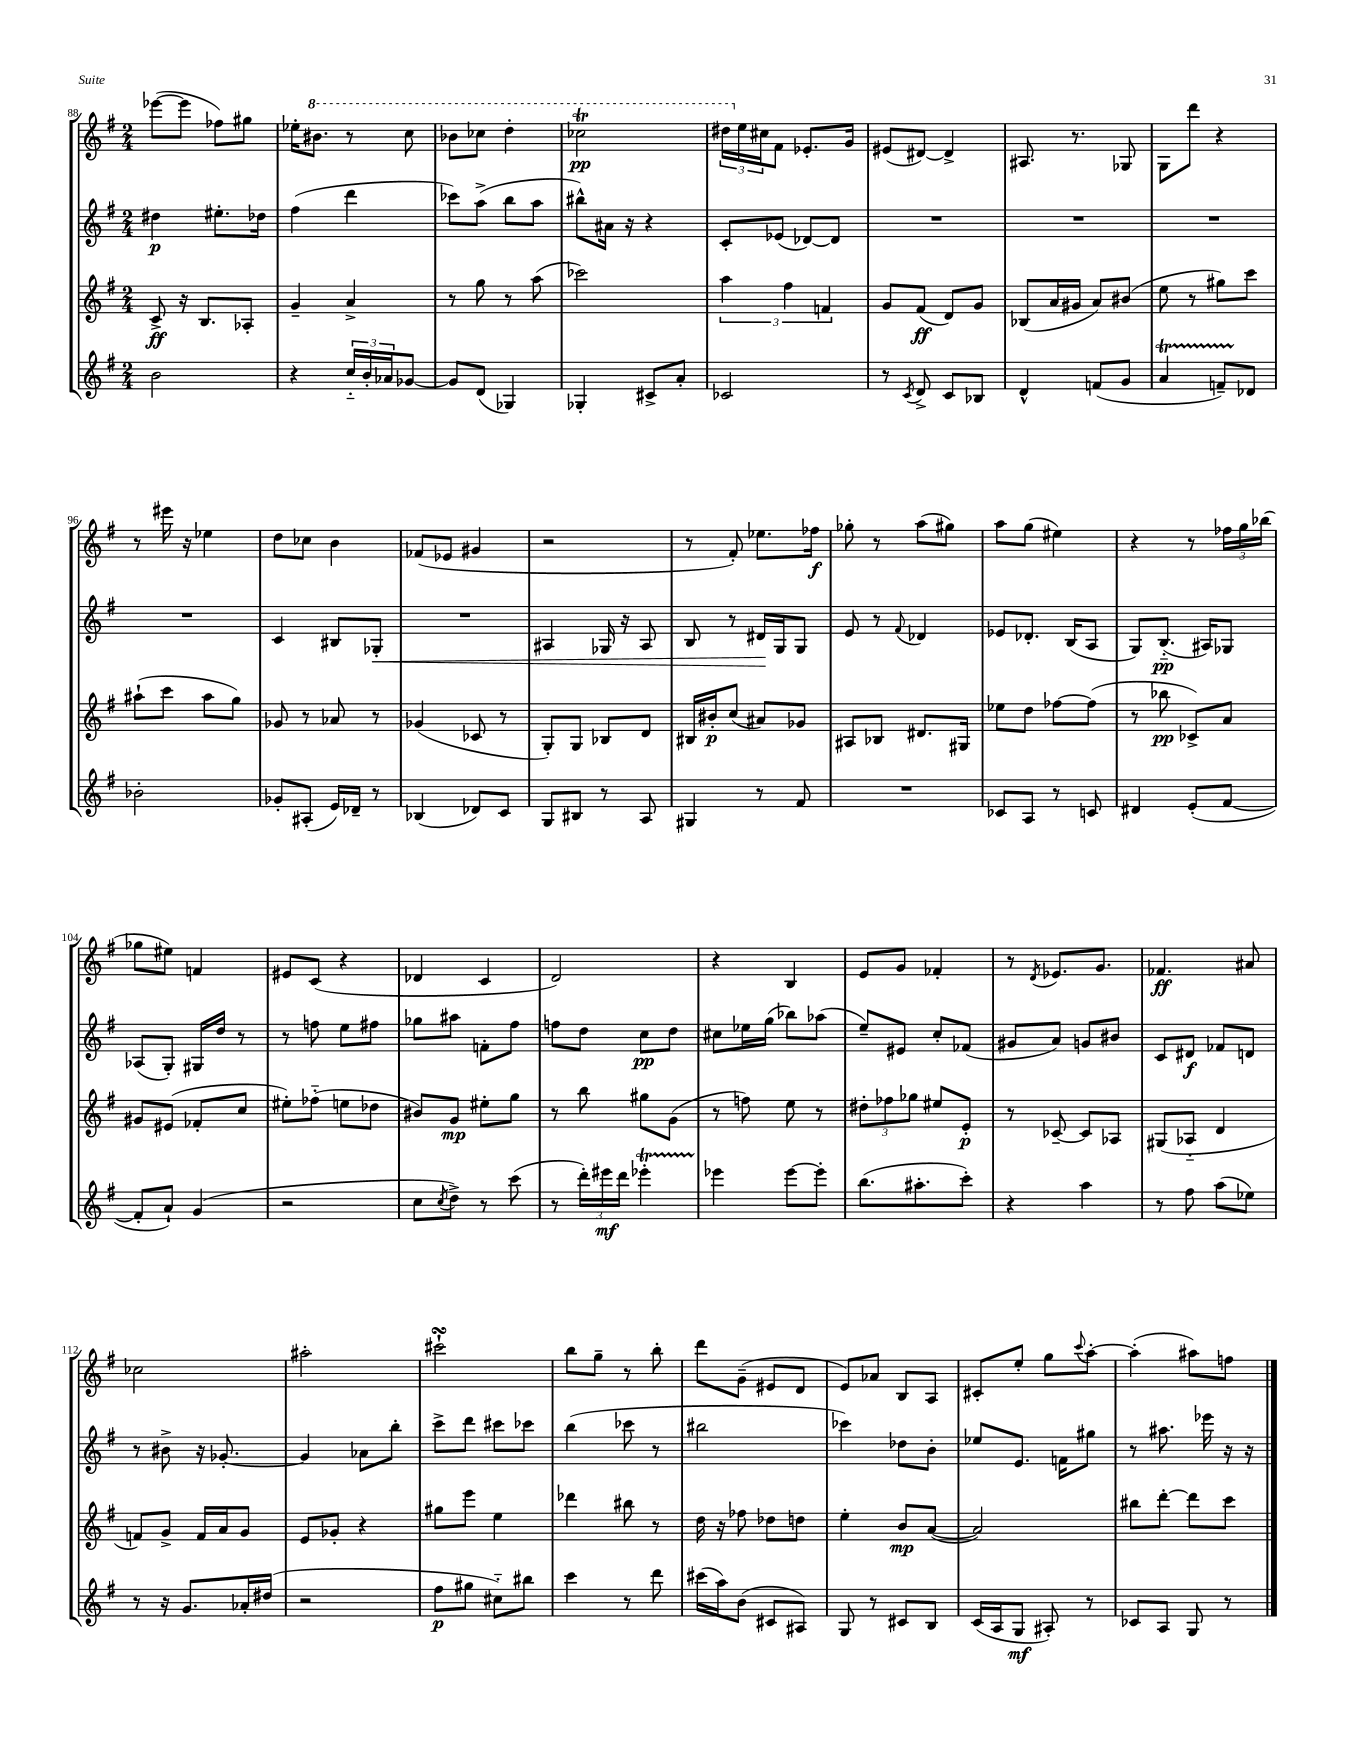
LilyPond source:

<<
\new StaffGroup <<
\new Staff = "s0" {
    \clef treble \key g \major \numericTimeSignature \time 2/4
    ees'''8~( ees'''8 fes''8) gis''8 |
    ees''16-. \ottava #1 bis''8. r8 c'''8 |
    bes''8 ces'''8 d'''4-. |
    ces'''2\trill\pp |
    \tuplet 3/2 { dis'''16 \ottava #0 e''16 cis''16 } fis'8 ees'8.-. g'16 |
    eis'8( dis'8~) dis'4-> |
    ais8. r8. ges8 |
    g8 d'''8 r4 |
    r8 eis'''16 r16 ees''4 |
    d''8 ces''8 b'4 |
    fes'8( ees'8 gis'4 |
    r2 |
    r8 fis'8-.) ees''8. fes''16\f |
    ges''8-. r8 a''8( gis''8) |
    a''8 g''8( eis''4) |
    r4 r8 \tuplet 3/2 { fes''16 g''16 bes''16( } |
    ges''8 eis''8) f'4 |
    eis'8 c'8( r4 |
    des'4 c'4 |
    d'2) |
    r4 b4 |
    e'8 g'8 fes'4-. |
    r8 \acciaccatura { d'8 } ees'8. g'8. |
    fes'4.\ff ais'8 |
    ces''2 |
    ais''2-. |
    cis'''2-!\turn |
    b''8 g''8-- r8 b''8-. |
    d'''8 g'8--( eis'8 d'8 |
    e'8) aes'8 b8 a8 |
    cis'8-. e''8-. g''8 \appoggiatura { c'''8 } a''8~-. |
    a''4-.( ais''8) f''8 \bar "|." |
}
\new Staff = "s1" {
    \clef treble \key g \major \numericTimeSignature \time 2/4
    dis''4\p eis''8.-. des''16 |
    fis''4( d'''4 |
    ces'''8) a''8->( b''8 a''8 |
    bis''8-^) ais'16 r16 r4 |
    c'8-. ees'8( des'8~) des'8 |
    R2 |
    R2 |
    R2 |
    R2 |
    c'4 bis8 ges8-.\< |
    R2 |
    ais4 ges16 r16 ais8 |
    b8 r8 dis'16\! g16 g8 |
    e'8 r8 \appoggiatura { fis'8 } des'4 |
    ees'8 des'8.-. b16( a8 |
    g8) b8.-_\pp( ais16) ges8 |
    aes8( g8-.) gis16 d''16 r8 |
    r8 f''8 e''8 fis''8 |
    ges''8 ais''8 f'8-. fis''8 |
    f''8 d''8 c''8\pp d''8 |
    cis''8 ees''16 g''16( bes''8) aes''8( |
    e''8--) eis'8 c''8-. fes'8( |
    gis'8 a'8) g'8 bis'8 |
    c'8 dis'8\f fes'8 d'8 |
    r8 bis'8-> r16 ges'8.~-. |
    ges'4 aes'8 b''8-. |
    c'''8-> d'''8 cis'''8 ces'''8 |
    b''4( ces'''8 r8 |
    bis''2 |
    ces'''4) des''8 b'8-. |
    ees''8 e'8. f'16 gis''8 |
    r8 ais''8. ees'''16 r16 r16 \bar "|." |
}
\new Staff = "s2" {
    \clef treble \key g \major \numericTimeSignature \time 2/4
    c'8->\ff r16 b8. aes8-. |
    g'4-- a'4-> |
    r8 g''8 r8 a''8( |
    ces'''2) |
    \tuplet 3/2 { a''4 fis''4 f'4 } |
    g'8 fis'8\ff( d'8) g'8 |
    bes8( a'16 gis'16 a'8) bis'8( |
    e''8 r8 gis''8) c'''8 |
    ais''8-!( c'''8 ais''8 g''8) |
    ges'8 r8 aes'8 r8 |
    ges'4( ces'8 r8 |
    g8-.) g8 bes8 d'8 |
    bis16 bis'16-.\p c''8( ais'8) ges'8 |
    ais8 bes8 dis'8. gis16 |
    ees''8 d''8 fes''8~ fes''8( |
    r8 bes''8\pp ces'8->) a'8 |
    gis'8 eis'8( fes'8-. c''8 |
    eis''8-.) fes''8-_( e''8 des''8 |
    bis'8) g'8\mp eis''8-. g''8 |
    r8 b''8 gis''8 g'8( |
    r8 f''8) e''8 r8 |
    \tuplet 3/2 { dis''8-. fes''8 ges''8 } eis''8 e'8-.\p |
    r8 ces'8~-- ces'8 aes8 |
    gis8( aes8-_ d'4 |
    f'8) g'8-> f'16 a'16 g'8 |
    e'8 ges'8-. r4 |
    gis''8 e'''8 e''4 |
    des'''4 bis''8 r8 |
    d''16 r16 fes''8 des''8 d''8 |
    e''4-. b'8\mp a'8~( |
    a'2) |
    bis''8 d'''8~-. d'''8 c'''8 \bar "|." |
}
\new Staff = "s3" {
    \clef treble \key g \major \numericTimeSignature \time 2/4
    b'2 |
    r4 \tuplet 3/2 { c''16-_ b'16-. aes'16 } ges'8~ |
    ges'8 d'8( ges4) |
    ges4-. cis'8-> a'8-. |
    ces'2 |
    r8 \acciaccatura { c'8 } d'8-> c'8 bes8 |
    d'4-^ f'8( g'8 |
    a'4\startTrillSpan f'8--) des'8\stopTrillSpan |
    bes'2-. |
    ges'8-. ais8-.( e'16) des'16-- r8 |
    bes4( des'8) c'8 |
    g8 bis8 r8 a8 |
    gis4 r8 fis'8 |
    R2 |
    ces'8 a8 r8 c'8 |
    dis'4 e'8-.( fis'8~ |
    fis'8-. a'8-!) g'4( |
    r2 |
    c''8 \acciaccatura { c''8 } d''8->) r8 c'''8( |
    r8 \tuplet 3/2 { d'''16-.) eis'''16\mf d'''16 } ees'''4-.\startTrillSpan |
    ees'''4\stopTrillSpan ees'''8~ ees'''8-. |
    b''8.( ais''8.-. c'''8-.) |
    r4 a''4 |
    r8 fis''8 a''8( ees''8) |
    r8 r16 g'8. aes'16-. dis''16( |
    r2 |
    fis''8\p gis''8 cis''8-_) bis''8 |
    c'''4 r8 d'''8 |
    cis'''16( a''16) b'8( cis'8 ais8) |
    g8 r8 cis'8 b8 |
    c'16( a16 g8\mf ais8-.) r8 |
    ces'8 a8 g8 r8 \bar "|." |
}
>>
>>
\layout { \context { \Score currentBarNumber = #88 } }
